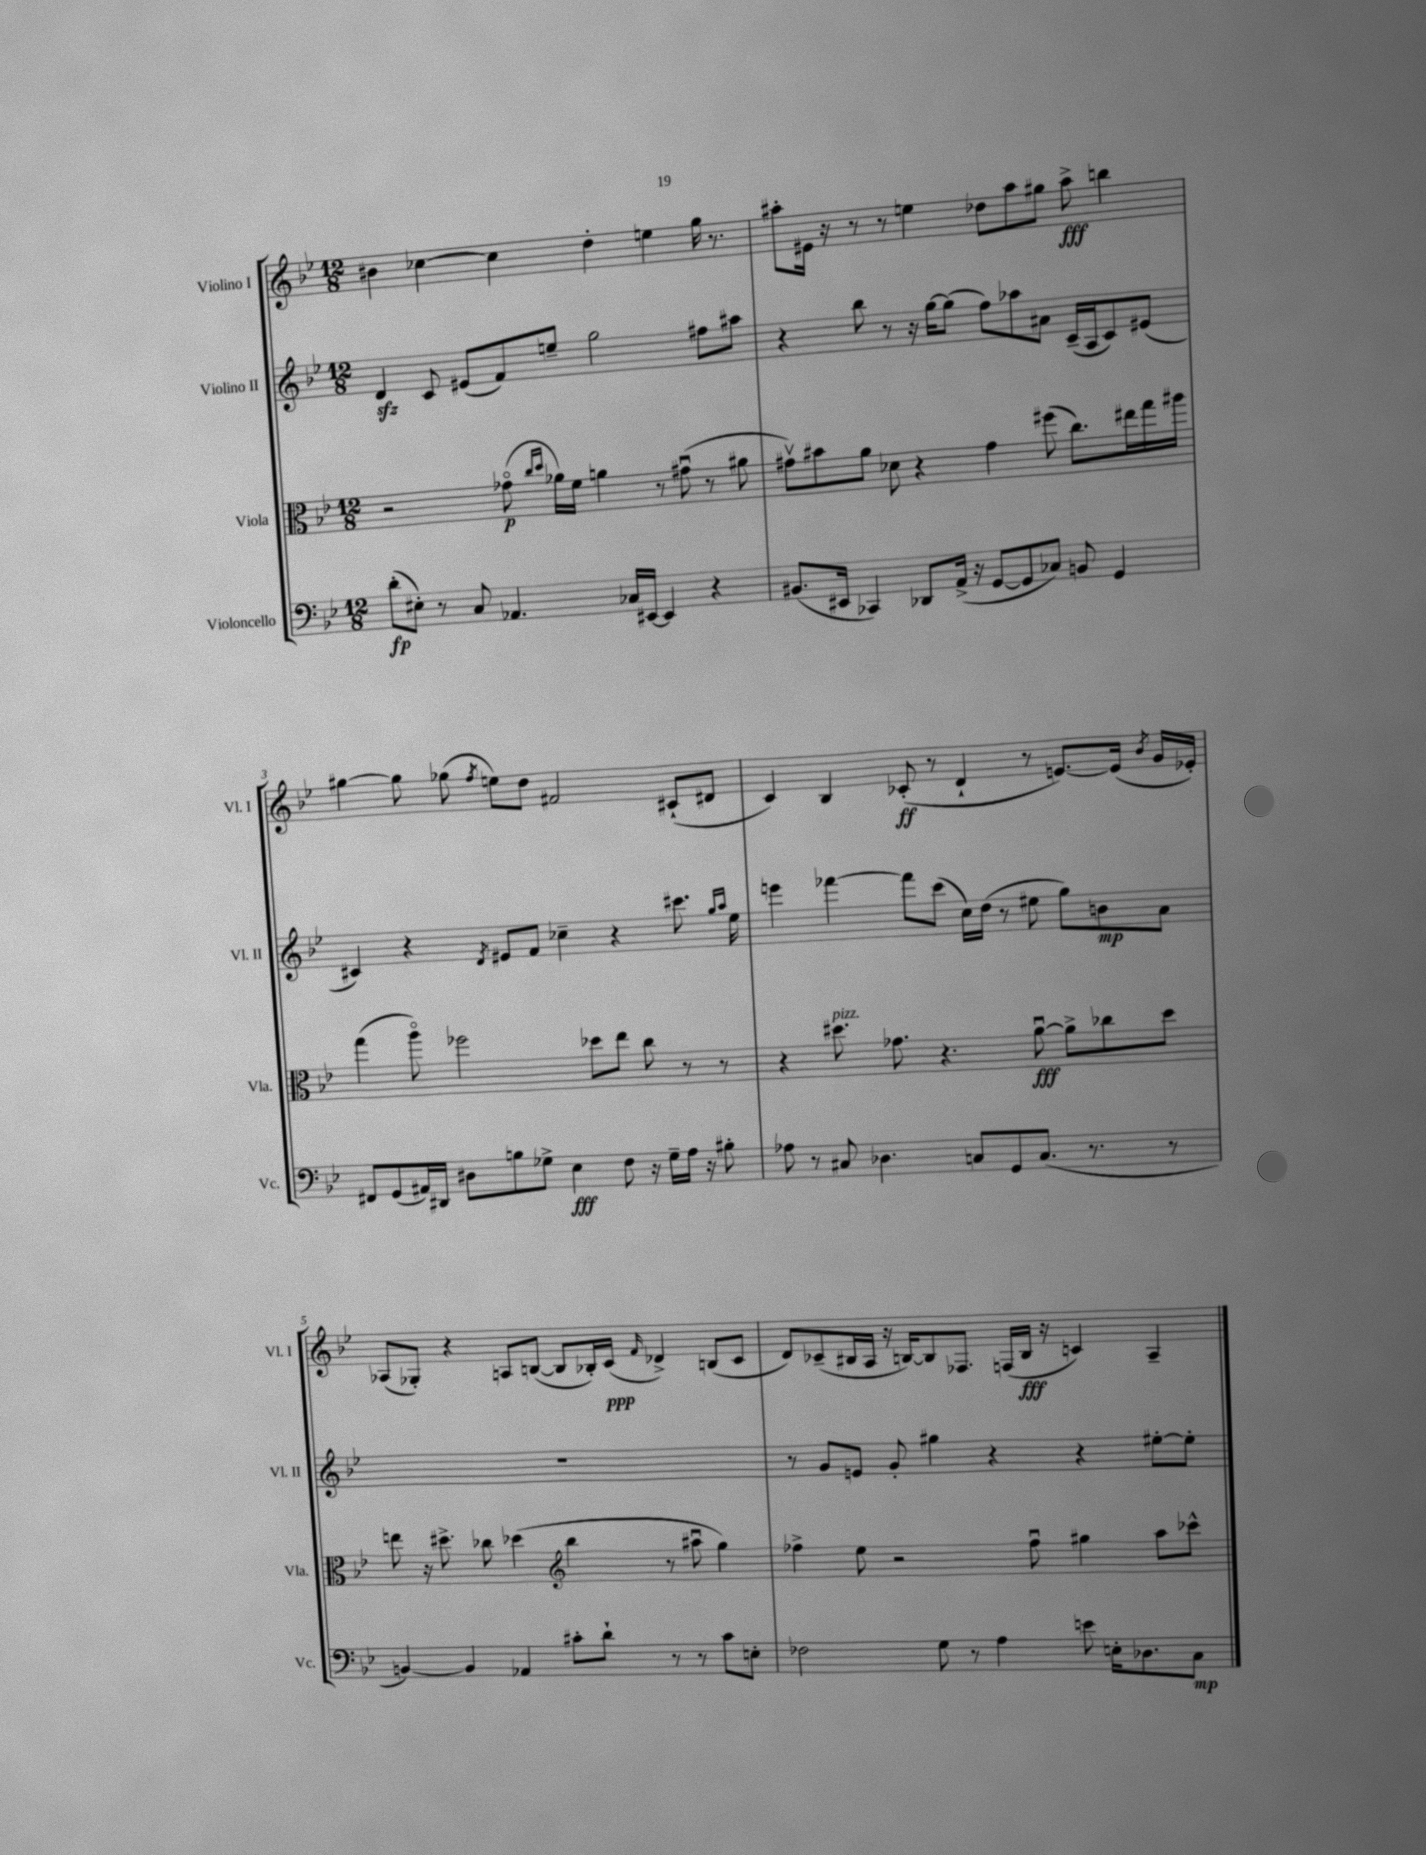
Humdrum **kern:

**kern	**kern	**kern	**kern
*staff4	*staff3	*staff2	*staff1
*clefF4	*clefC3	*clefG2	*clefG2
*k[b-e-]	*k[b-e-]	*k[b-e-]	*k[b-e-]
*M12/8	*M12/8	*M12/8	*M12/8
(8d'	2r	4d	4b#
8E#')	.	.	.
8r	.	8c	[4cc-
8C	.	(8e#	.
4.AA-	(8g-o	8f)	4cc-]
.	16qqcc	.	.
.	16qqdd	.	.
.	16a-)	8ee~	.
.	16f	.	.
.	4a	2gg	4dd'
16C-	.	.	.
[16EE#	.	.	.
4EE#]	8r	.	4ee
.	(8g#u	.	.
4r	8r	8ff#	16gg
.	.	.	8.r
.	8a#	8aa#	.
=	=	=	=
(8.BB#	8g#v)	4r	8aa#'
.	8b#	.	16e#
16EE#	.	.	16r
4CC-)	8a	8bb-	8r
.	8d-	8r	8r
8DD-	4r	16r	4ee
.	.	[16gg	.
(16AA^	.	(8gg]	.
16r	.	.	.
[8GG	4g#	8ff)	8dd-
8GG]	.	8aa-	8aa#
8C-)	(8ff#	8a#	8gg#
8BB	8.cc)	(16c~	8aa#^
.	.	16A	.
4GG	.	8c)	4bb
.	16ee#	.	.
.	16gg	(8e#	.
.	16aa#	.	.
=	=	=	=
8FF#	(4gg	4c#)	[4gg#
(8GG	.	.	.
16AA#)	8aao)	4r	8gg#]
16DD#	.	.	.
8D#	2ff-	.	(8gg-
.	.	8qd	8qff
8B	.	8e#	8ee)
8G-^	.	8f	8dd
4E-	.	4cc-~	2f#
.	8dd-	.	.
8F	8ee-	4r	.
16r	8cc	.	.
16G-~	.	.	.
16A	8r	8.ccc#	(8c#`
16r	.	.	.
8B#'	8r	.	8d#
.	.	16qqgg	.
.	.	16qqaa	.
.	.	16ee-	.
=	=	=	=
8A-	4r	4eee	4c)
8r	.	.	.
8C#	8.dd#	[4fff-	4B-
4.D-	.	.	.
.	8.g-	.	.
.	.	8fff-]	(8c-'
.	4.r	(8ccc	8r
8C	.	16cc)	4d`
.	.	(16dd	.
8GG	.	8r	.
(8.C	[8au	8ee#	8r
.	8a^]	8gg)	[8.e)
8.r	.	.	.
.	8cc-	8b	.
.	.	.	(16e]
.	.	.	8qb-
8r	8dd#	8a	16g
.	.	.	16e-')
=	=	=	=
[4BB)	8ee	1.r	(8A-
.	16r	.	8G-')
.	8.dd#^	.	.
4BB]	.	.	4r
.	8cc-	.	.
4AA-	(4dd-	.	8A
.	.	.	([8B
*	*clefG2	*	*
8c#'	4bb-	.	8B]
8d`	.	.	16B-')
.	.	.	(16c
.	.	.	16qqf
8r	8r	.	4d-^)
8r	8aa#u	.	.
8c#	4gg)	.	(8B
8E'	.	.	8c
=	=	=	=
2F-	4ff-^	8r	8d)
.	.	8g	(8c-~
.	8ee-	8e	16B#
.	.	.	16A
.	2r	8g'	16r
.	.	.	[16B)
8G	.	4gg#	8B]
8r	.	.	8.F-
4A	.	4r	.
.	.	.	(16F
.	8ff-u	.	16B
.	.	.	16r
8e	4gg#	4r	4c)
16E'	.	.	.
8.D-	.	.	.
.	8aa	[8ee#'	4A~
8C	8ccc-^^	8ee#']	.
==	==	==	==
*-	*-	*-	*-
